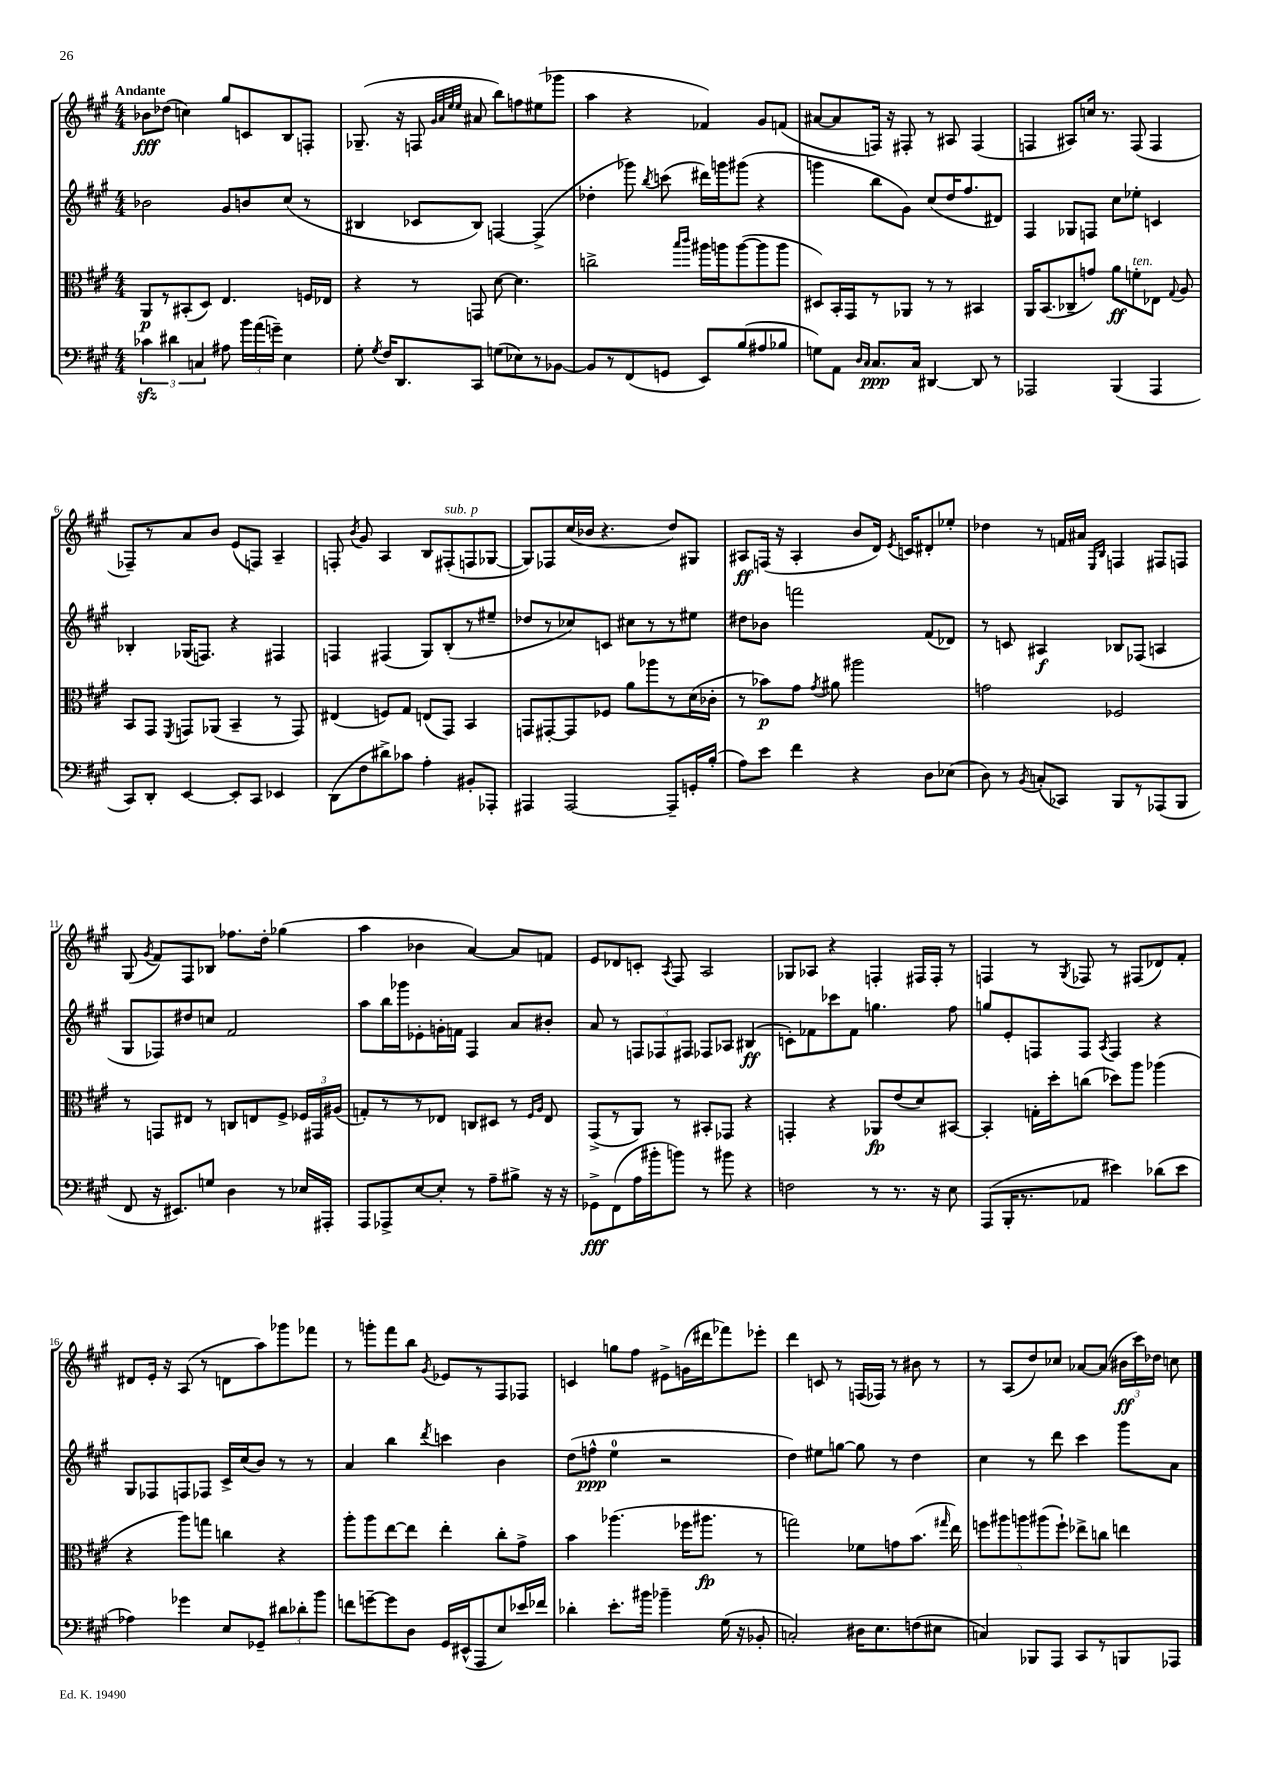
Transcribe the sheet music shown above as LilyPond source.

<<
\new StaffGroup <<
\new Staff = "s0" {
    \clef treble \key a \major \numericTimeSignature \time 4/4 \tempo "Andante"
    \autoBeamOff bes'8[\fff des''8]( c''4) gis''8[ c'8 b8 f8]-. |
    ges8.--( r16 f8 \grace { gis'32[ a'32 e''32 e''32] } ais'8 b''8[) f''8 eis''8( ges'''8] |
    a''4 r4 fes'4) gis'8[ f'8]( |
    ais'8[~ ais'8 f16]) r16 fis8-. r8 ais8 fis4( |
    f4 ais8[) c''16] r8. f8( f4 |
    fes8[--) r8 a'8 b'8] e'8[( f8]) a4-- |
    f8-. \acciaccatura { b'8 } gis'8 a4 b8[ fis8-.^\markup { \italic "sub. p" }( f8 ges8]~ |
    ges8[) fes8 cis''16( bes'16] r4. d''8[) gis8] |
    ais8[\ff f16]( r16 ais4-. b'8[ d'16]) \acciaccatura { e'8 } c'16[ dis'8-. ees''8]-. |
    des''4 r8 f'16[ ais'16] \grace { e16[ b16] } f4 fis8[ f8] |
    gis8( \acciaccatura { gis'8 } fis'8[) fis8 bes8] fes''8.[ d''16]-. ges''4( |
    a''4 bes'4 a'4~) a'8[ f'8] |
    e'8[ des'8 c'8]-. \acciaccatura { a8 } fis8 a2 |
    ges8[ aes8] r4 f4-. fis16[ fis16]-. r8 |
    f4 r8 \acciaccatura { gis8 } fes8 r8 fis8[( des'8) fis'8]-. |
    dis'8[ e'16]-. r16 a8( r8 d'8[ a''8) ges'''8 fes'''8] |
    r8 g'''8[-. fis'''8 b''8] \acciaccatura { gis'8 } ees'8[ r8 fis8 fes8] |
    c'4 g''8[ fis''8] eis'8[-> g'16( dis'''16 fes'''8) ees'''8]-. |
    d'''4 c'8 r8 f16[( fes16]) r8 bis'8 r8 |
    r8 a8[( d''8) ces''8] aes'8[~ aes'8]( \tuplet 3/2 { bis'16[\ff cis'''16) des''16] } c''8 \bar "|." |
}
\new Staff = "s1" {
    \clef treble \key a \major \numericTimeSignature \time 4/4
    \autoBeamOff bes'2 gis'8[ b'8 cis''8]( r8 |
    bis4 ces'8[ bis8]) f4~ f4->( |
    des''4-. ges'''8) \acciaccatura { b''8 } c'''8( dis'''16[) g'''16 gis'''8]( r4 |
    g'''4 b''8[ gis'8]) cis''8[( d''16 fis''8. dis'8]) |
    fis4 ges8[ f8] cis''8[ ees''8]-. c'4 |
    bes4-. ges16[( f8.]) r4 fis4 |
    f4 fis4( gis8[) b8-.( r8 eis''8]-- |
    des''8[ r8 ces''8) c'8] cis''8[ r8 r8 eis''8] |
    dis''8[ bes'8] f'''2 fis'8[( des'8]) |
    r8 c'8 ais4\f bes8[ fes8]( a4 |
    gis8[ fes8) dis''8 c''8] fis'2 |
    a''8[ b''16 ges'''16 ees'8-. g'16-. f'16] fis4 a'8[ bis'8]-. |
    a'8 r8 \tuplet 3/2 { f8[ fes8 fis8] } fes8[ aes8] bis4\ff( |
    c'8[-.) fes'8 ces'''8 fes'8] g''4. fis''8 |
    g''8[ e'8-. f8 f8] \acciaccatura { a8 } f4 r4 |
    gis8[ fes8 f8 fes8] cis'16[-> cis''16( b'8]) r8 r8 |
    a'4 b''4 \acciaccatura { d'''8 } c'''4 b'4 |
    d''8[( f''8]-^\ppp e''4-0 r2 |
    d''4) eis''8[ g''8]~ g''8 r8 d''4 |
    cis''4 r8 d'''8 cis'''4 gis'''8[ a'8] \bar "|." |
}
\new Staff = "s2" {
    \clef alto \key a \major \numericTimeSignature \time 4/4
    \autoBeamOff a,8[\p r8 bis,8-.( d8]) e4. f16[ ees16] |
    r4 r8 g,8 d'8~ d'4. |
    c''2-> \grace { b''16[ cis'''16] } ais''16[ a''16 a''8~( a''8 a''8] |
    dis8[) b,16-. gis,16 r8 aes,8] r8 r8 bis,4 |
    a,16[ b,8.( ces8-- g'8]) a'8[\ff f'8-.^\markup { \italic "ten." } ees8] \appoggiatura { gis8 } a8 |
    b,8[ gis,8] \acciaccatura { fis,8 } g,8[ aes,8]( b,4-- r8 g,8) |
    eis4( f8[) gis8] e8[( gis,8]) b,4 |
    g,8[ gis,8~-. gis,8 fes8] a'8[ aes''8 r8 d'16( ces'16]-. |
    r8 bes'8[\p) gis'8] \acciaccatura { gis'8 } ais'8 ais''2 |
    g'2 fes2 |
    r8 g,8[ eis8] r8 c8[ e8 fis8]-> \tuplet 3/2 { fes16[ gis,16 ais16]( } |
    g8[-.) r8 r8 ees8] c8[ dis8] r8 \grace { fis16[ a16] } ees8 |
    gis,8[->( r8 a,8]) r8 bis,8[-. ges,8] r4 |
    g,4-. r4 aes,8[\fp e'8( d'8) bis,8]~ |
    bis,4-. g16[-. d''16-. c''8]( des''8[) a''8] aes''4( |
    r4 a''8[) g''8] c''4 r4 |
    a''8[-. a''8 e''8~ e''8] e''4-. cis''8[-. gis'8]-> |
    b'4 aes''4.( fes''16[ ais''8.]\fp r8 |
    g''2) fes'8[ g'8 b'8.]( \grace { gis''16 } e''16) |
    \tuplet 5/4 { f''8[ ais''8 a''8 ais''8( f''8]-!) } ees''8[-> c''8] e''4 \bar "|." |
}
\new Staff = "s3" {
    \clef bass \key a \major \numericTimeSignature \time 4/4
    \autoBeamOff \tuplet 3/2 { ces'4\sfz dis'4 c4 } ais8 \tuplet 3/2 { b'16[ a'16( g'16]--) } e4 |
    gis8-. \acciaccatura { gis8 } fis16[ d,8. cis,8] g8[( ees8) r8 bes,8]~ |
    bes,8[ r8 fis,8( g,8] e,8[) b8( ais8 bes8] |
    g8[) a,8] \grace { d16[ cis16] } cis8.[\ppp cis16] dis,4~ dis,8 r8 |
    aes,,2 b,,4( aes,,4 |
    cis,8[) d,8]-. e,4~ e,8[-. cis,8] ees,4 |
    d,8[( fis8 dis'8->) ces'8] a4-. bis,8[-. aes,,8]-. |
    ais,,4 ais,,2~ ais,,8[-- g,16-. b16]-.( |
    a8[) e'8] fis'4 r4 d8[ ees8]( |
    d8) r8 \acciaccatura { b,8 } c8[-.( ces,8]) b,,8[ r8 aes,,8( b,,8] |
    fis,8 r16 eis,8.[) g8] d4 r8 ees16[ ais,,16]-. |
    a,,8[ aes,,8-> e8~ e8]-. r8 a8[-- bis8]-> r16 r16 |
    ges,8[->\fff fis,8( a16 bis'16-. b'8]) r8 bis'8 r4 |
    f2 r8 r8. r16 e8 |
    a,,8[( b,,16-. r8. aes,8] eis'4) des'8[( eis'8] |
    aes4) ges'4 e8[ ges,8]-- \tuplet 3/2 { dis'8[ des'8-. b'8] } |
    f'8[ g'8~-- g'8 d8] gis,16[ eis,16-^( a,,8 e8) ees'16 fes'16] |
    des'4-. e'8.[-. bis'16] bes'4-- gis16( r16 bes,8-. |
    c2-.) dis16[ e8. f8( eis8] |
    c4) bes,,8[ a,,8] cis,8[ r8 b,,8 aes,,8] \bar "|." |
}
>>
>>
